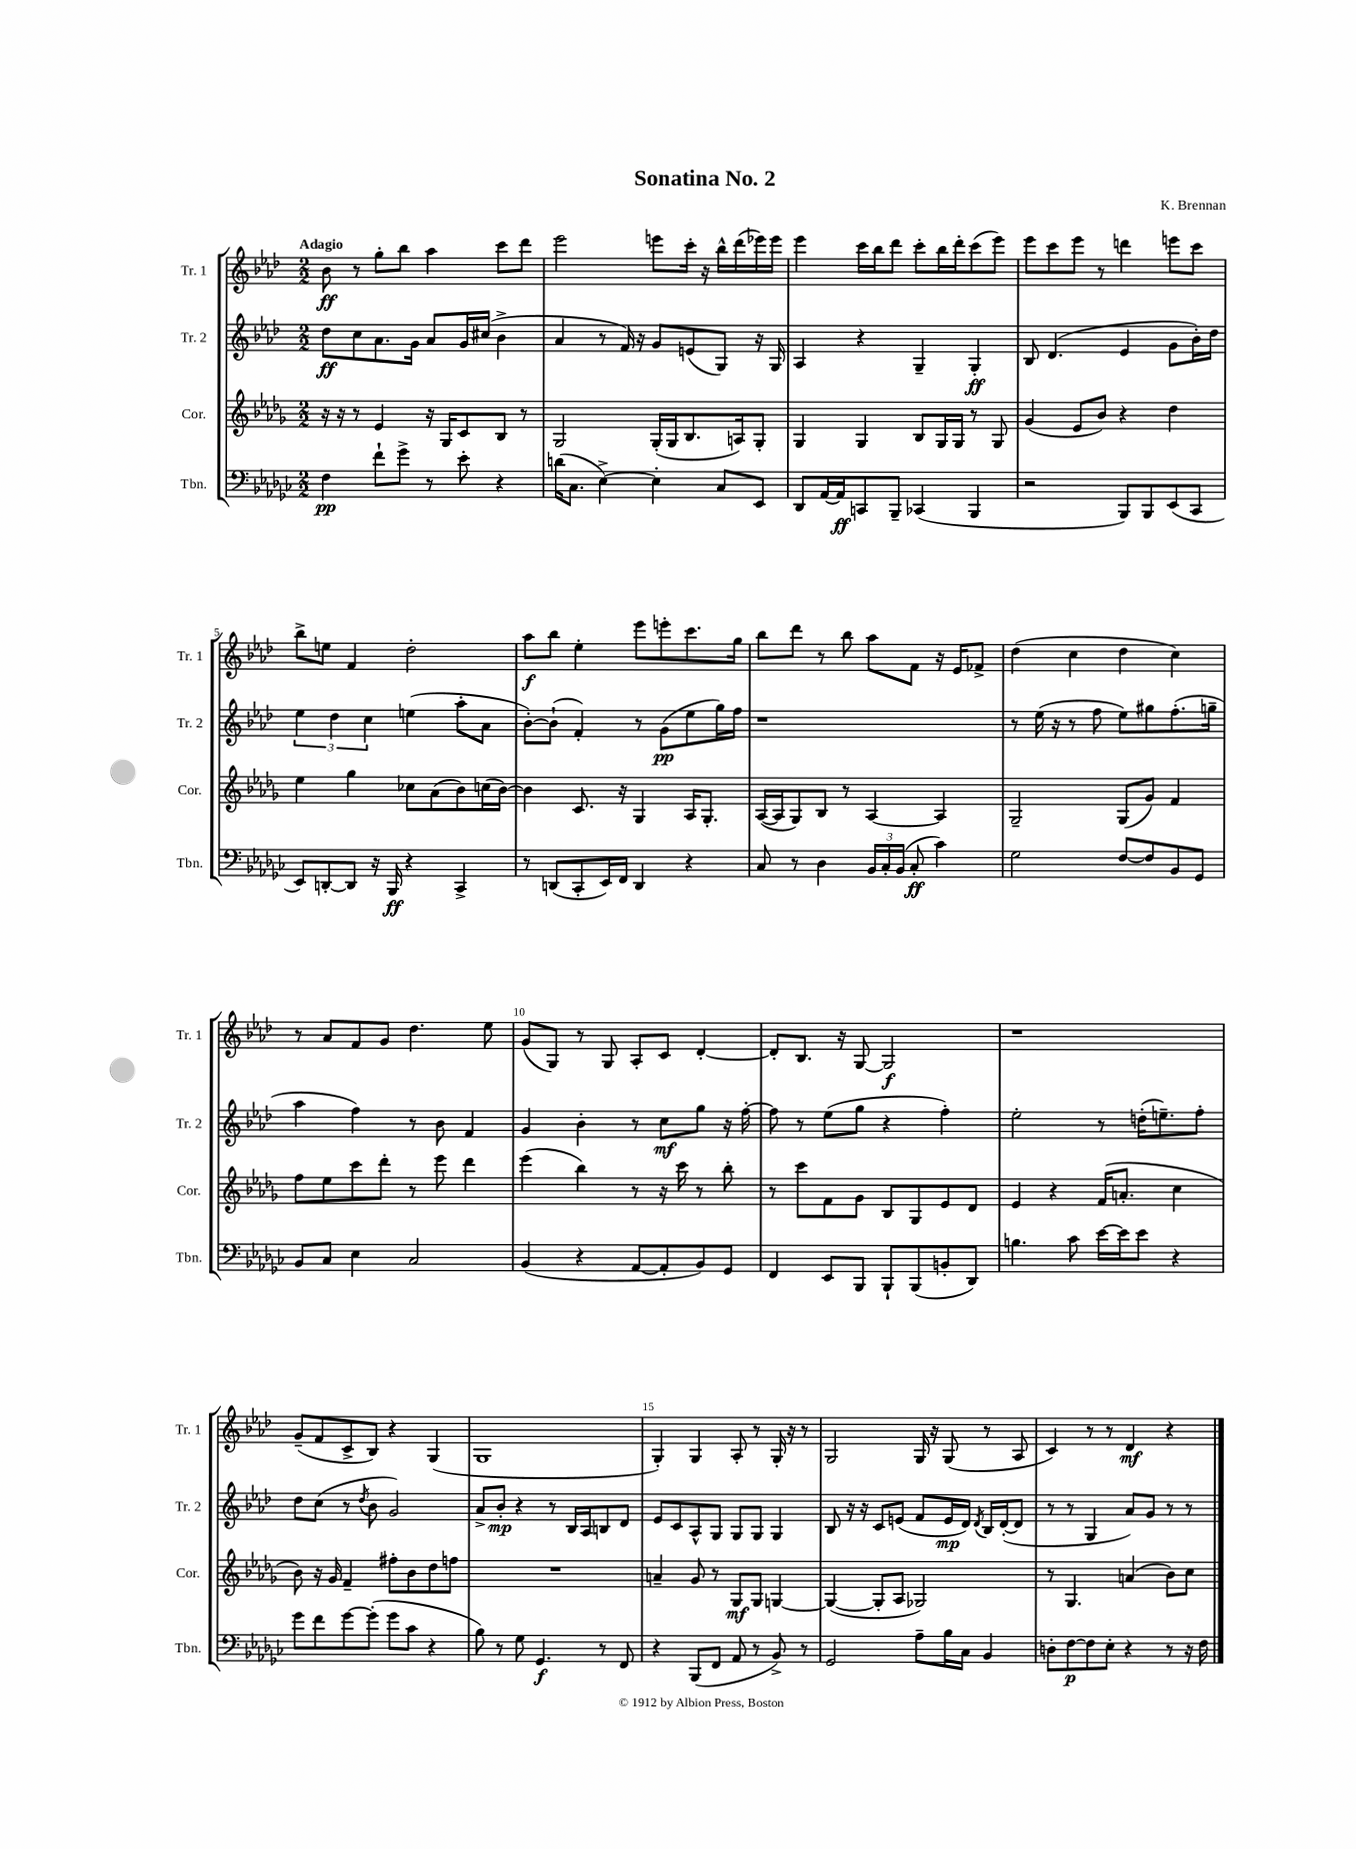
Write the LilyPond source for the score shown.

\header { title = "Sonatina No. 2" composer = "K. Brennan" }
<<
\new StaffGroup <<
\new Staff = "s0" \with { instrumentName = "Tr. 1" shortInstrumentName = "Tr. 1" } {
    \clef treble \key aes \major \numericTimeSignature \time 2/2 \tempo "Adagio"
    \autoBeamOff bes'8\ff r8 g''8[-. bes''8] aes''4 c'''8[ des'''8] |
    ees'''2 e'''8[ c'''16]-. r16 bes''16[-^ des'''16( ees'''16) ees'''16] |
    ees'''4 c'''16[ bes''16 des'''8] c'''8[-. bes''16 des'''16-. c'''8( ees'''8]) |
    ees'''8[ c'''8 ees'''8] r8 d'''4 e'''8[ c'''8] |
    bes''8[-> e''8] f'4 des''2-. |
    aes''8[\f bes''8] ees''4-. ees'''8[ e'''8-. c'''8. g''16] |
    bes''8[ des'''8] r8 bes''8 aes''8[ f'8] r16 ees'16[ fes'8]-> |
    des''4( c''4 des''4 c''4) |
    r8 aes'8[ f'8 g'8] des''4. ees''8 |
    g'8[( g8]) r8 g8 aes8[-. c'8] des'4~-. |
    des'8[-. bes8.] r16 g8~ g2\f |
    r1 |
    g'8[--( f'8 c'8-> bes8]) r4 g4( |
    g1 |
    g4-.) g4 aes8-. r8 g16-. r16 r8 |
    g2 g16 r16 g8( r8 aes8 |
    c'4) r8 r8 des'4\mf r4 \bar "|." |
}
\new Staff = "s1" \with { instrumentName = "Tr. 2" shortInstrumentName = "Tr. 2" } {
    \clef treble \key aes \major \numericTimeSignature \time 2/2
    \autoBeamOff des''8[\ff c''8 aes'8. g'16] aes'8[ g'16 cis''16]( bes'4-> |
    aes'4 r8 f'16) r16 g'8[ e'8( g8]) r16 g16 |
    aes4 r4 g4-- g4-.\ff |
    bes8 des'4.( ees'4 g'8[ bes'16-.) des''16] |
    \tuplet 3/2 { ees''4 des''4 c''4 } e''4( aes''8[-. aes'8] |
    bes'8[~-.) bes'8]-!( f'4-.) r8 g'8[\pp( ees''8 g''16) f''16] |
    r1 |
    r8 ees''16( r16 r8 f''8 ees''8[) gis''8 f''8.-.( g''16]-- |
    aes''4 f''4) r8 bes'8 f'4 |
    g'4 bes'4-. r8 c''8[\mf g''8] r16 f''16~-. |
    f''8 r8 ees''8[( g''8] r4 f''4-.) |
    ees''2-. r8 d''16[-.( e''8.--) f''8]-. |
    des''8[ c''8]( r8 \acciaccatura { des''8 } bes'8 g'2) |
    aes'8[-> bes'8]-.\mp r4 r8 bes16[ aes16 b8 des'8] |
    ees'8[ c'8 aes8-^ g8] g8[ g8] g4 |
    bes8 r16 r16 c'8[ e'8]( f'8[ e'16\mp des'16]) \acciaccatura { des'8 } bes16[ des'16~-.( des'8] |
    r8 r8 g4 aes'8[) g'8] r8 r8 \bar "|." |
}
\new Staff = "s2" \with { instrumentName = "Cor." shortInstrumentName = "Cor." } {
    \clef treble \key des \major \numericTimeSignature \time 2/2
    \autoBeamOff r16 r16 r8 ees'4 r16 ges16[ c'8 bes8] r8 |
    ges2 ges16[-.( ges16 bes8. a16) ges8]-. |
    ges4 ges4 bes8[ ges16 ges16] r8 ges8 |
    ges'4( ees'8[ bes'8]) r4 des''4 |
    ees''4 ges''4 ces''8[ aes'8( bes'8) c''16( bes'16]~) |
    bes'4 c'8. r16 ges4 aes16[ ges8.]-. |
    aes16[~( aes16 ges8) bes8] r8 aes4~ aes4 |
    ges2-- ges8[( ges'8]) f'4 |
    f''8[ ees''8 c'''8 des'''8]-. r8 ees'''8 des'''4 |
    ees'''4( bes''4) r8 r16 c'''16 r8 bes''8-. |
    r8 c'''8[ f'8 ges'8] bes8[ ges8 ees'8 des'8] |
    ees'4 r4 f'16[( a'8.]-. c''4 |
    bes'8) r16 ges'16 f'4-- fis''8[-. bes'8 des''8 f''8] |
    R1 |
    a'4-- ges'8 r8 ges8[\mf ges8] g4~ |
    g4~( g8[-. aes8] ges2) |
    r8 ges4. a'4( bes'8[) c''8] \bar "|." |
}
\new Staff = "s3" \with { instrumentName = "Tbn." shortInstrumentName = "Tbn." } {
    \clef bass \key ges \major \numericTimeSignature \time 2/2
    \autoBeamOff f4\pp f'8[-! ges'8]-> r8 ees'8-. r4 |
    d'16[( ces8.] ees4~->) ees4-. ces8[ ees,8] |
    des,8[ aes,16~ aes,16\ff c,8 bes,,8]-- ces,4( bes,,4 |
    r2 bes,,8[) bes,,8 ees,8( ces,8] |
    ees,8[) d,8~-. d,8] r16 bes,,16\ff r4 ces,4-> |
    r8 d,8[( ces,8-. ees,16) f,16] d,4 r4 |
    ces8 r8 des4 \tuplet 3/2 { bes,16[ ces16-. bes,16]( } ces8-.\ff ces'4) |
    ges2 f8[~ f8 bes,8 ges,8] |
    bes,8[ ces8] ees4 ces2 |
    bes,4( r4 aes,8[~ aes,8-. bes,8) ges,8] |
    f,4 ees,8[ bes,,8] bes,,8[-! bes,,8( b,8-. des,8]) |
    b4. ces'8 ees'16[~ ees'16 ees'8] r4 |
    ges'8[ f'8 ges'8~ ges'8]-.( ges'8[ ces'8] r4 |
    bes8) r8 ges8 ges,4.\f r8 f,8 |
    r4 bes,,8[( f,8] aes,8 r8 bes,8->) r8 |
    ges,2 aes8[-- bes16 ces16] bes,4 |
    d8[-. f8~\p f8 ees8]-. r4 r8 r16 f16 \bar "|." |
}
>>
>>
\layout { \context { \Score \override BarNumber.break-visibility = ##(#f #t #t) barNumberVisibility = #(every-nth-bar-number-visible 5) } }
